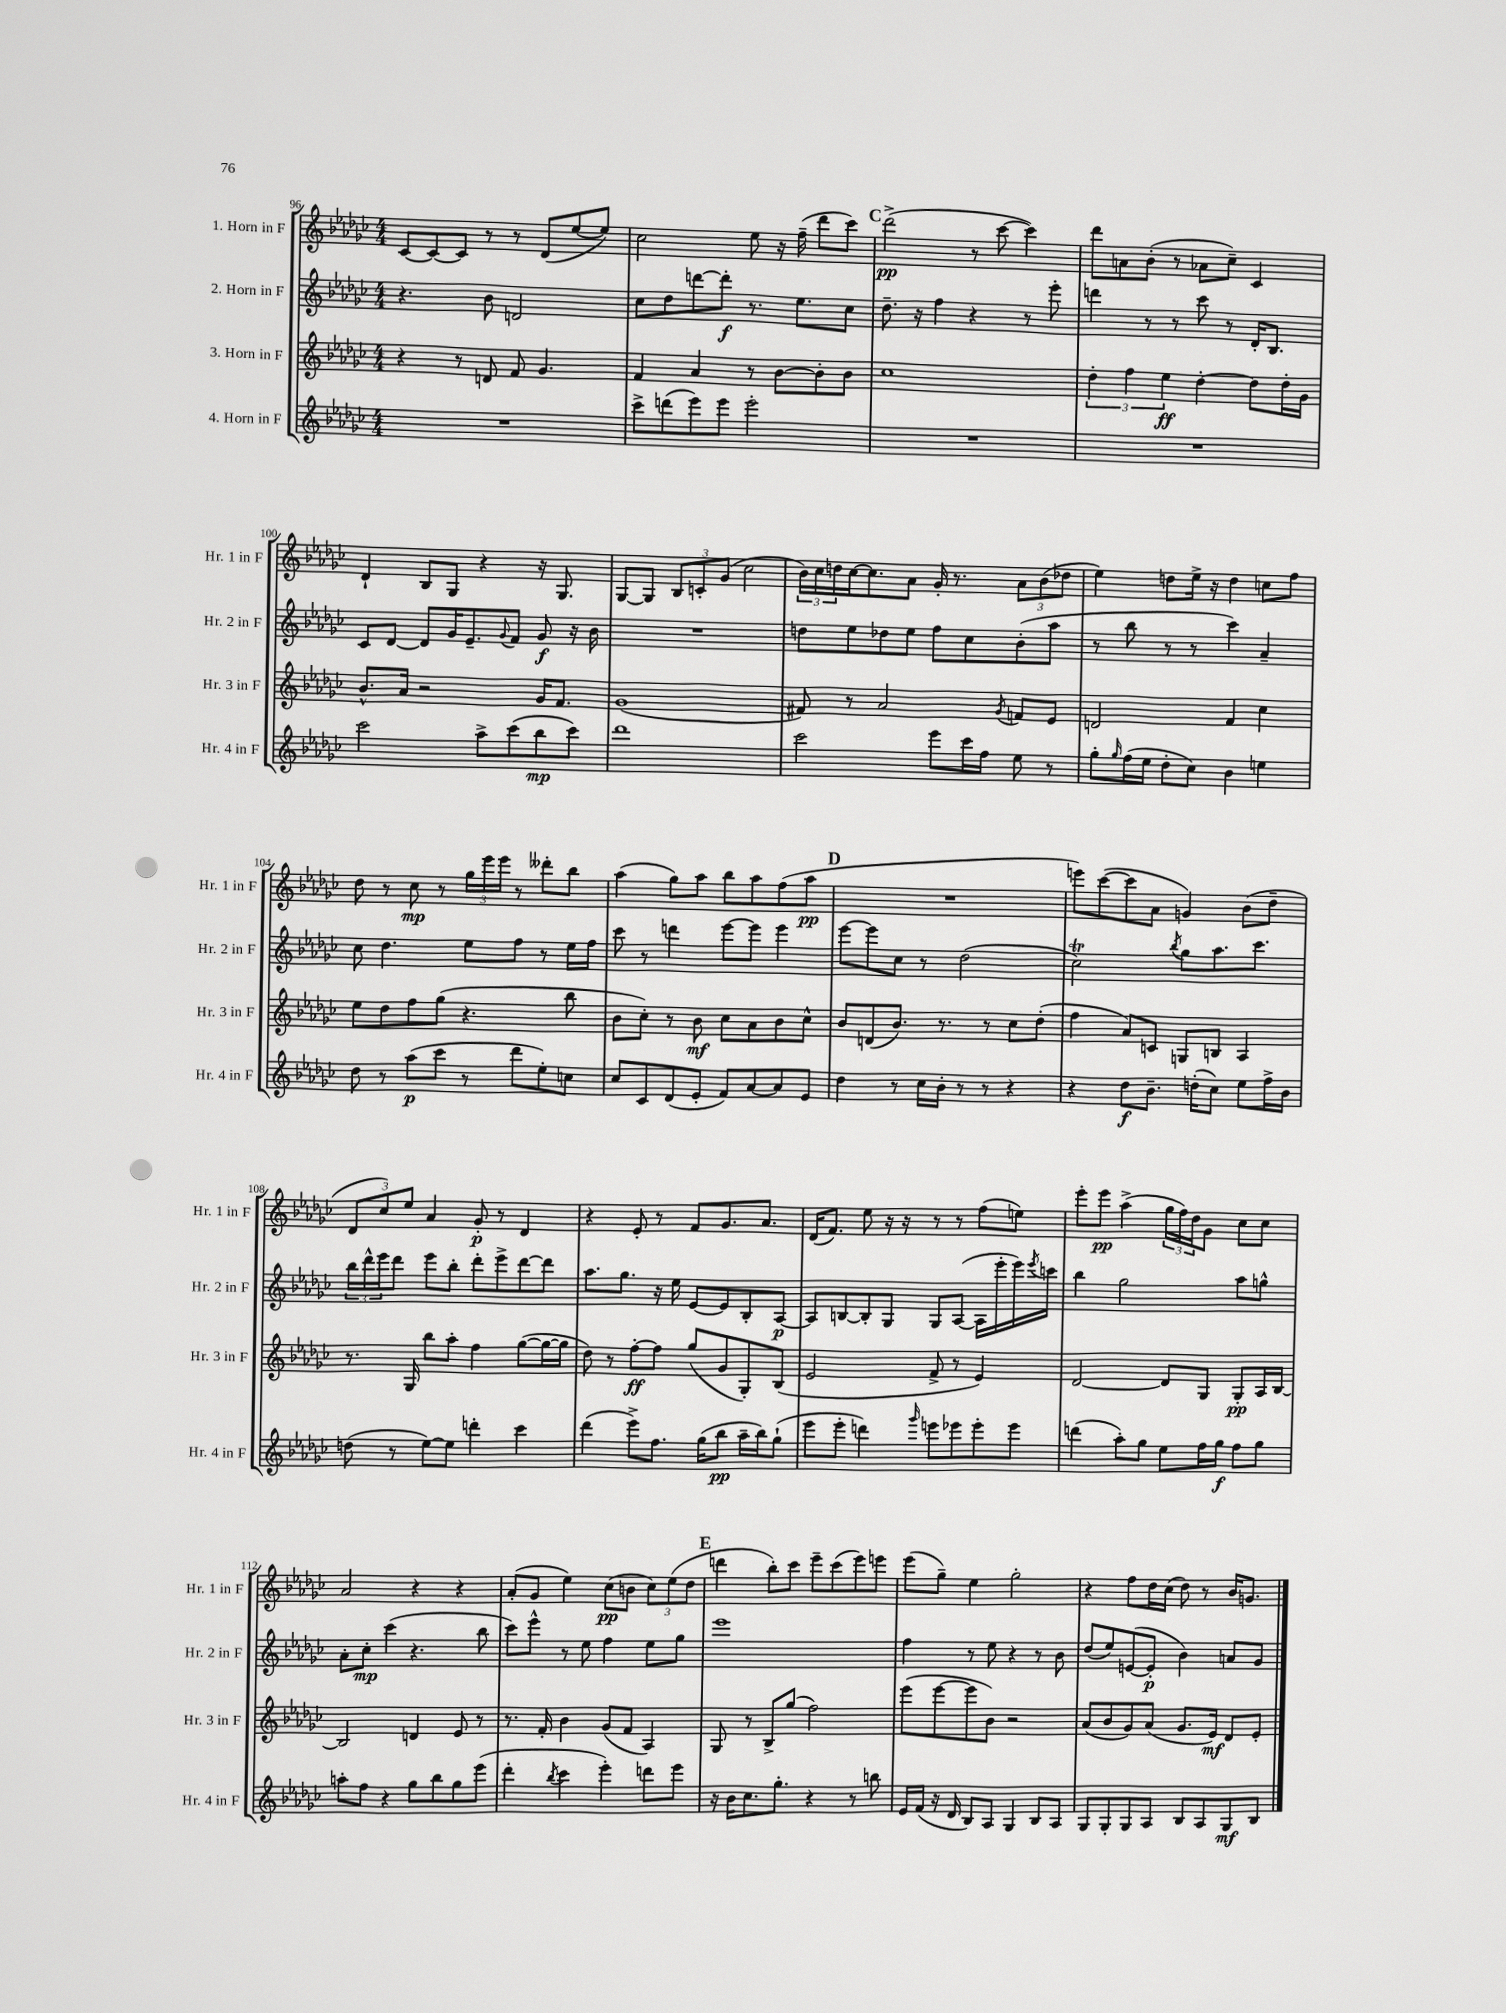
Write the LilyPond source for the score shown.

<<
\new StaffGroup <<
\new Staff = "s0" \with { instrumentName = "1. Horn in F" shortInstrumentName = "Hr. 1 in F" } {
    \clef treble \key ges \major \numericTimeSignature \time 4/4
    ces'8~ ces'8~ ces'8 r8 r8 des'8( ees''8~ ees''8) |
    ces''2 ees''8 r16 f''16--( des'''8 ces'''8) |
    \mark \markup { \bold "C" } des'''2->\pp( r8 ces'''8~ ces'''4) |
    des'''8 a'8 bes'8-.( r8 aes'8 ces''8--) ces'4 |
    des'4-! bes8 ges8 r4 r16 ges8. |
    ges8~ ges8 \tuplet 3/2 { bes8 c'8-. ges'8( } ces''2 |
    \tuplet 3/2 { bes'16) ces''16 d''16 } ces''16~ ces''8. aes'8 ges'16-. r8. \tuplet 3/2 { aes'8 bes'8( des''8 } |
    ees''4) d''8 ees''16-> r16 d''4 c''8 f''8 |
    des''8 r8 ces''8\mp r8 \tuplet 3/2 { ges''16 ees'''16 ees'''16 } r8 deses'''8-. bes''8 |
    aes''4( ges''8) aes''8 bes''8 aes''8 f''8( aes''8\pp |
    \mark \markup { \bold "D" } R1 |
    e'''8) ces'''8~( ces'''8 aes'8 g'4) bes'8( des''8-- |
    \tuplet 3/2 { des'8 ces''8) ees''8 } aes'4 ges'8-.\p r8 des'4 |
    r4 ees'8-. r8 f'8 ges'8. aes'8. |
    des'16( f'8.) ees''8 r16 r16 r8 r8 f''8( e''8) |
    ees'''8-. ees'''8\pp aes''4->( \tuplet 3/2 { ges''16 f''16) des''16 } ges'8 ces''8 ces''8 |
    aes'2 r4 r4 |
    aes'8-.( ges'8 ees''4) ces''8\pp( b'8 \tuplet 3/2 { ces''8) ees''8( des''8 } |
    \mark \markup { \bold "E" } d'''4 bes''8-.) ces'''8 ees'''8-- ces'''8( ees'''8) e'''8 |
    ees'''8( ges''8--) ees''4 ges''2-. |
    r4 f''8 des''16 ces''16( des''8) r8 bes'16 g'8. \bar "|." |
}
\new Staff = "s1" \with { instrumentName = "2. Horn in F" shortInstrumentName = "Hr. 2 in F" } {
    \clef treble \key ges \major \numericTimeSignature \time 4/4
    r4. bes'8 d'2 |
    ces''8 des''8 d'''8~ d'''8-.\f r8. ees''8. ces''8 |
    \mark \markup { \bold "C" } des''8.-- r16 f''4 r4 r8 ees'''8-. |
    d'''4 r8 r8 ces'''8 r8 des'16-. bes8. |
    ces'8 des'8~ des'8 ges'16 ees'8.-- \appoggiatura { ges'8 } f'8 ges'8\f r16 bes'16 |
    R1 |
    d''8 ees''8 des''8 ees''8 f''8 ces''8 bes'8-.( aes''8 |
    r8 bes''8 r8 r8 ces'''4) aes'4-- |
    ces''8 des''4. ees''8 f''8 r8 ees''16 f''16 |
    ces'''8 r8 d'''4 ees'''8~ ees'''8 ees'''4 |
    \mark \markup { \bold "D" } ees'''8~ ees'''8 ces''8 r8 des''2( |
    ces''2\trill) \acciaccatura { bes''8 } ges''8 aes''8. ces'''8. |
    \tuplet 3/2 { bes''16 des'''16-^ ees'''16 } des'''8 ees'''8 bes''8-. des'''8-. ees'''8-> des'''8~ des'''8 |
    aes''8. ges''8. r16 ees''16 ees'8~ ees'8 bes8-. aes8~\p |
    aes8 b8~ b8-. ges8 ges8 aes8~( aes16 ees'''16-. ees'''16) \acciaccatura { ees'''8 } c'''16 |
    bes''4 ges''2 aes''8 g''8-^ |
    aes'8-. ces''8-.\mp ces'''4( r4. bes''8 |
    ces'''8) ees'''8-^ r8 ees''8 f''4 ees''8 ges''8 |
    \mark \markup { \bold "E" } ees'''1 |
    f''4 r8 ees''8 r4 r8 bes'8 |
    des''8( ees''8) e'8~( e'8-.\p bes'4) a'8 ges'8 \bar "|." |
}
\new Staff = "s2" \with { instrumentName = "3. Horn in F" shortInstrumentName = "Hr. 3 in F" } {
    \clef treble \key ges \major \numericTimeSignature \time 4/4
    r4 r8 d'8 f'8 ges'4. |
    f'4 aes'4 r8 bes'8~ bes'8-. bes'8 |
    \mark \markup { \bold "C" } ces''1 |
    \tuplet 3/2 { des''4-. f''4 ees''4\ff } des''4~-. des''8 des''16-. ges'16 |
    bes'8.-^ aes'16 r2 ges'16 f'8. |
    ges'1( |
    fis'8) r8 aes'2 \acciaccatura { ges'8 } f'8 ees'8 |
    d'2 f'4 ces''4 |
    ees''8 des''8 f''8 ges''8( r4. bes''8 |
    bes'8 ces''8-.) r8 bes'8\mf ces''8 aes'8 bes'8 ces''8-^ |
    \mark \markup { \bold "D" } bes'8 d'8( bes'8.) r8. r8 ces''8 des''8-.( |
    f''4 aes'8) c'8 g8 b8 aes4 |
    r8. ges16 bes''8 aes''8-. f''4 ges''8~( ges''16~ ges''16 |
    des''8) r8 f''8~-.\ff f''8 ges''8( ges'8 ges8-.) bes8( |
    ees'2 f'8-> r8 ees'4) |
    des'2~ des'8 ges8 ges8-.\pp aes16 bes16~ |
    bes2 d'4 ees'8 r8 |
    r8. f'16-. bes'4 ges'8( f'8 aes4) |
    \mark \markup { \bold "E" } ges8 r8 bes8-> ges''8( f''2) |
    ees'''8( ees'''8~ ees'''8 bes'8) r2 |
    aes'8( bes'8 ges'8) aes'8( ges'8. ees'16\mf) des'8 ees'8-. \bar "|." |
}
\new Staff = "s3" \with { instrumentName = "4. Horn in F" shortInstrumentName = "Hr. 4 in F" } {
    \clef treble \key ges \major \numericTimeSignature \time 4/4
    R1 |
    ces'''8-> d'''8( ees'''8) ees'''8 ees'''2-. |
    \mark \markup { \bold "C" } R1 |
    R1 |
    ces'''2 aes''8-> ces'''8( bes''8\mp ces'''8) |
    des'''1 |
    ces'''2 ees'''8 ces'''16 f''16 ees''8 r8 |
    ges''8-. \grace { ges''16 } f''16( ees''16 des''8-. ces''8) bes'4 e''4 |
    des''8 r8 aes''8\p( ces'''8 r8 des'''8 ees''8-.) c''8 |
    ces''8 ces'8 des'8( ees'8-. f'8) aes'8~ aes'8 ees'8 |
    \mark \markup { \bold "D" } des''4 r8 ces''16 bes'16-. r8 r8 r4 |
    r4 des''8\f bes'8.-- d''16-.( ces''8) ees''8 f''16-> bes'16 |
    d''8( r8 ees''8~) ees''8 d'''4-. ces'''4 |
    des'''4( ees'''8->) f''8. ges''16( bes''8\pp aes''16-- bes''16) ges''8-!( |
    ees'''8 ees'''8-. d'''4) \grace { ges'''16 } e'''8 ees'''8 ees'''8-. ees'''8 |
    d'''4( aes''8-.) ges''8 ees''8 f''16 ges''16\f f''8 ges''8 |
    a''8-. f''8 r4 ges''8 bes''8 ges''8 ees'''8( |
    des'''4-. \acciaccatura { bes''8 } ces'''4 ees'''4-.) d'''8 ees'''8 |
    \mark \markup { \bold "E" } r16 bes'16 ces''8. ges''8.-. r4 r8 b''8 |
    ees'16 f'16( r16 des'16 bes8) aes8 ges4 bes8 aes8 |
    ges8 ges8-. ges8 aes8 bes8 aes8 ges8\mf bes8 \bar "|." |
}
>>
>>
\layout { \context { \Score currentBarNumber = #96 } }
